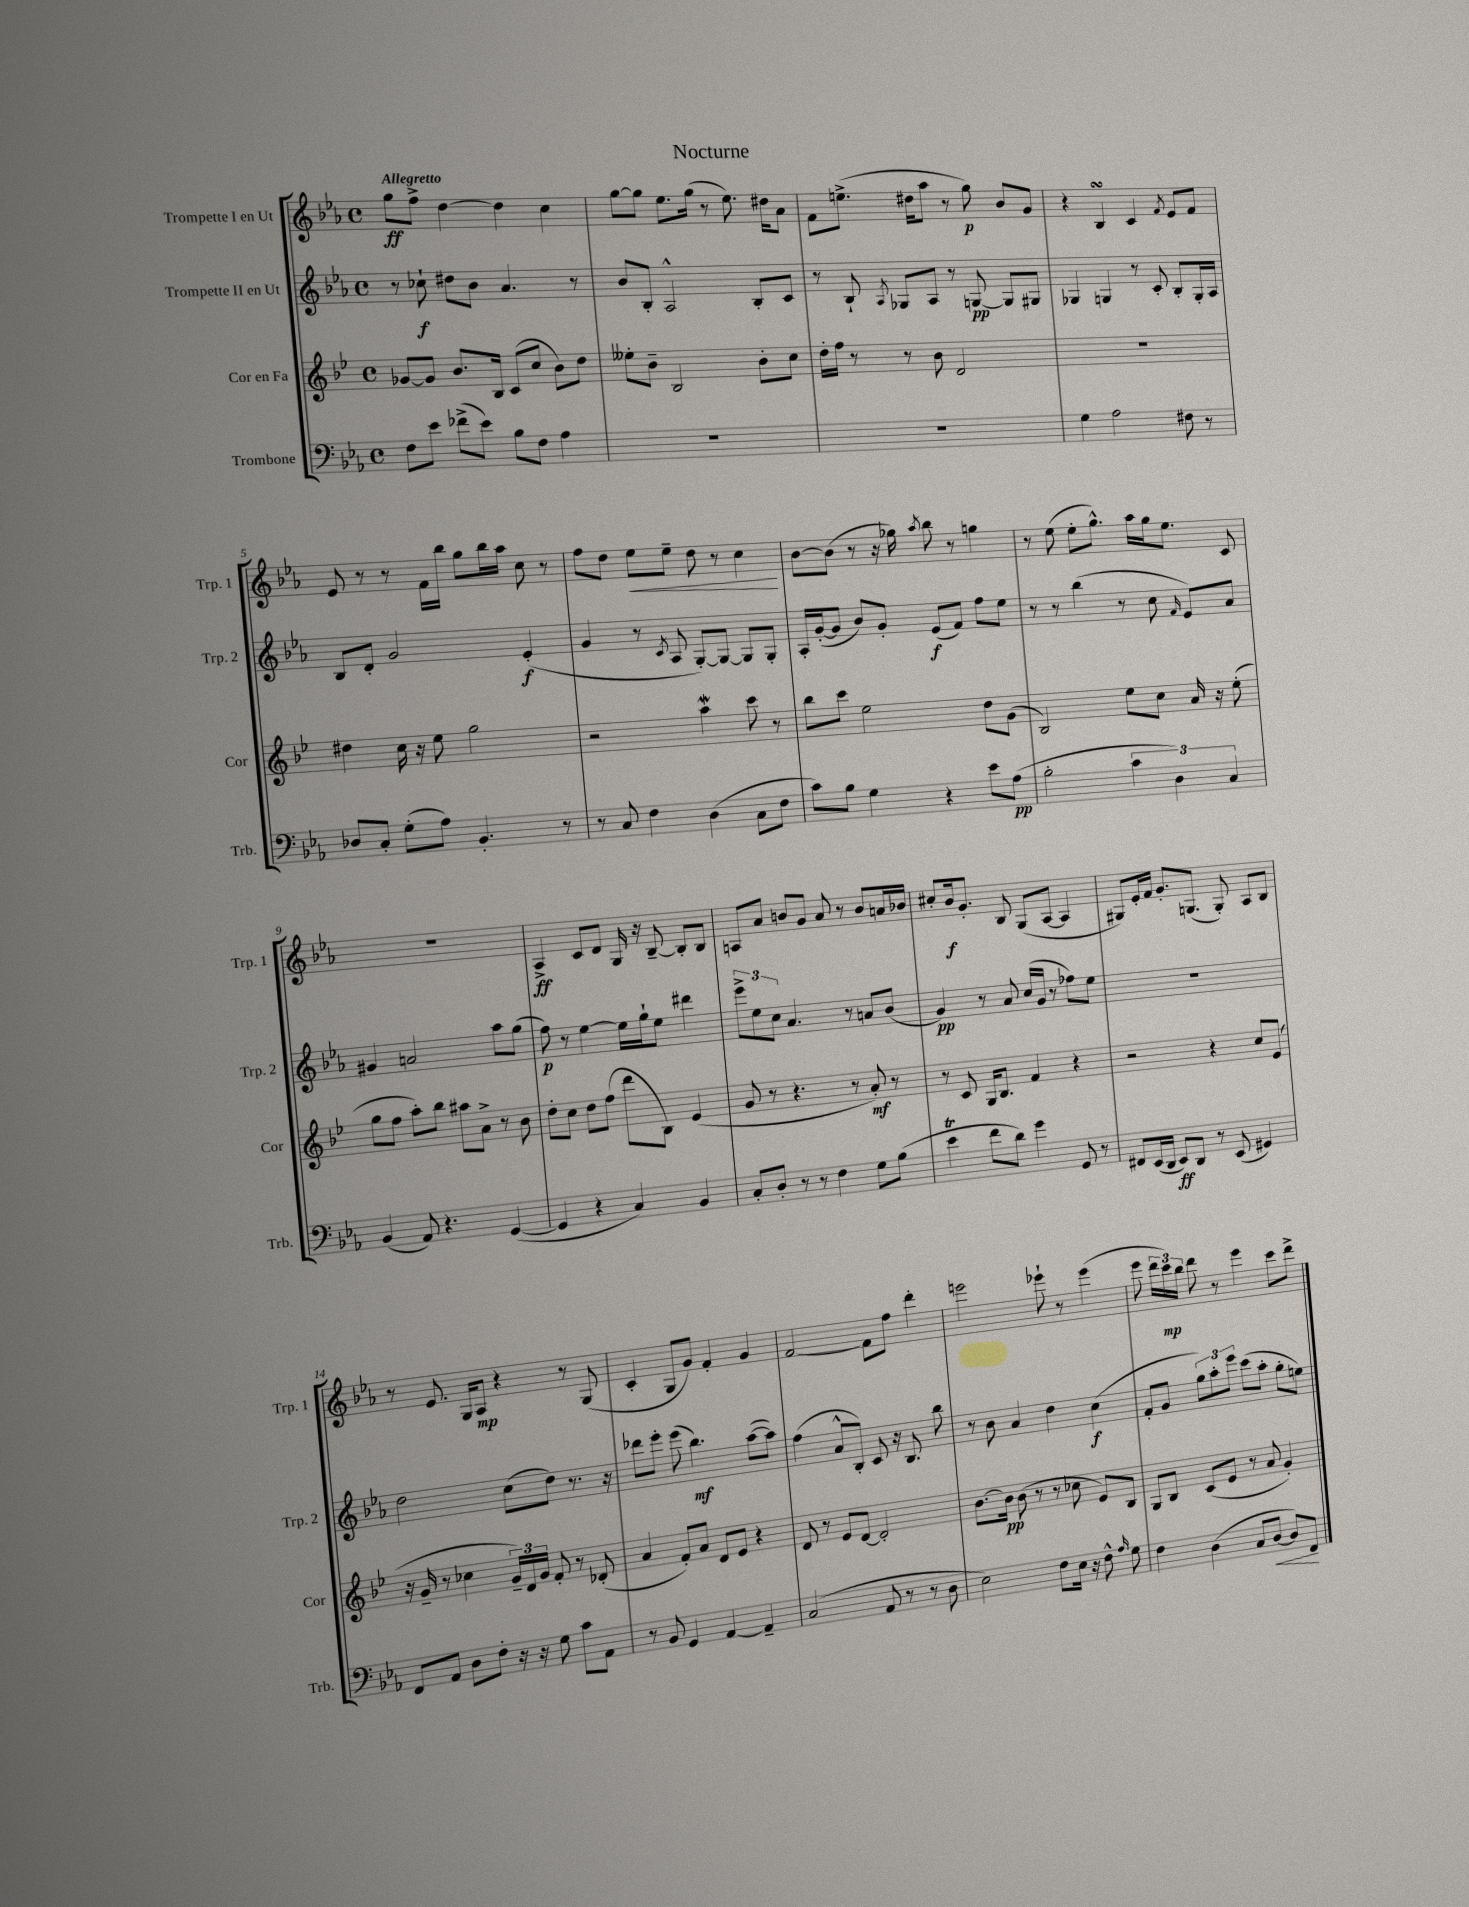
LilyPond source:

\header { title = "Nocturne" }
<<
\new StaffGroup <<
\new Staff = "s0" \with { instrumentName = "Trompette I en Ut" shortInstrumentName = "Trp. 1" } {
    \clef treble \key ees \major \defaultTimeSignature \time 4/4 \tempo "Allegretto"
    \autoBeamOff g''8[\ff f''8]-> d''4~ d''4 c''4 |
    g''8[~ g''8] ees''8.[ g''16]( r8 ees''8.) dis''16[ aes'8] |
    f'8[ e''8.]->( dis''16[ aes''8] r8 g''8\p) bes'8[ g'8] |
    r4 bes4\turn c'4 \acciaccatura { f'8 } ees'8[ f'8] |
    ees'8 r8 r8 f'16[ bes''16] g''8[ bes''16 aes''16] c''8 r8 |
    f''8[ d''8] ees''8[\< ees''8]-- d''8 r8 c''4\! |
    bes'8[~ bes'8]( r8 r16 ges''16) \acciaccatura { aes''8 } bes''8 r8 g''4 |
    r8 ees''8( ees''8[-. g''8.]-^) aes''16[ g''16 ees''8.] c'8 |
    r1 |
    aes4->\ff c'8[ d'8] g16 r16 bes8~-- bes8[-. bes8] |
    a8[ aes'8] b'8[ g'8] aes'8 r8 b'8[ a'16 bes'16] |
    cis''8[-. bes'16\f g'8.]-. bes8 g8[( aes8]~ aes4 |
    gis8[) ees'16-. f'16] g'8.[-. g8.]( g8-.) aes8[ bes8] |
    r8 ees'8. g16[ aes8]\mp r4 r8 g8( |
    c'4-. g8[ g'8]) f'4-. g'4 |
    f'2~ f'8[ f''8] d'''4-. |
    e'''2 ees'''8-! r8 ees'''4( |
    ees'''8 \tuplet 3/2 { d'''16[ c'''16\mp) bes''16] } d'''8 r8 ees'''4 c'''8[ d'''8]-> \bar "|." |
}
\new Staff = "s1" \with { instrumentName = "Trompette II en Ut" shortInstrumentName = "Trp. 2" } {
    \clef treble \key ees \major \defaultTimeSignature \time 4/4
    \autoBeamOff r8 ces''8-!\f dis''8[ bes'8] aes'4. r8 |
    bes'8[ bes8]-. aes2-^ bes8[-. c'8] |
    r8 bes8-! \acciaccatura { aes8 } ges8[ aes8] r8 g8~\pp g8[ gis8] |
    ges4 g4 r8 c'8-. bes8[-. g16-. aes16] |
    bes8[ d'8]-. g'2 ees'4-.\f( |
    g'4 r8 \acciaccatura { c'8 } aes8 g8[~-.) g8]~ g8[ g8]-. |
    aes16[-. g'16~-.( g'8] bes'8[) g'8]-. ees'8[\f( f'8]) f''8[ ees''8] |
    r8 r8 bes''4( r8 c''8 \grace { f'16 } ees'8[) aes'8] |
    gis'4 a'2 aes''8[ g''8]( |
    f''8\p) r8 ees''4~ ees''16[ g''16-! ees''8] dis'''4 |
    \tuplet 3/2 { ees'''8[-> ees''8 c''8] } aes'4. r8 a'8[ bes'8]( |
    g'4\pp) r8 aes'8 c''16[( g'16] r8 fes''8[) ees''8] |
    r1 |
    d''2 c''8[( d''8]) r8. r16 |
    des'''8[ ees'''8]-. ees'''8( bes''4.\mf) aes''8[~( aes''8]) |
    f''4( aes'8[-^ bes8]-.) c'8 r16 bes8. bes''8 |
    r8 bes'8 aes'4 d''4 c''4\f( |
    f'8[-. g'8] \tuplet 3/2 { g''8[) aes''8-. ees'''8] } c'''8[( aes''8]-. g''8[-. e''8]) \bar "|." |
}
\new Staff = "s2" \with { instrumentName = "Cor en Fa" shortInstrumentName = "Cor" } {
    \clef treble \key bes \major \defaultTimeSignature \time 4/4
    \autoBeamOff ges'8[~ ges'8] bes'8.[ bes16] c'8[( c''8] bes'8[) d''8] |
    eeses''8[-. bes'8]-- bes2 bes'8[-. c''8] |
    d''16[-. f''16] r8 r8 bes'8 d'2 |
    R1 |
    dis''4 c''16 r16 ees''8 g''2 |
    r2 a''4\mordent c'''8 r8 |
    bes''8[ c'''8] ees''2 d''8[ g'8]( |
    bes2) ees''8[ c''8] a'16 r16 ees''8-.( |
    g''8[ f''8] a''8[-.) bes''8] ais''8[ a'8]-> r8 bes'8 |
    d''8[-. c''8] d''8[ f''8]( d'''8[ bes8]) ees'4( |
    g'8 r8 r4. r8 a'8-.\mf) r8 |
    r8 c'8 g16[ bes8.] f'4 r4 |
    r2 r4 c''8[ ees'8]( |
    r16 g'16-- r8 ces''4 \tuplet 3/2 { g'16[--) d'16 g'16] } f'8-. r8 des'8-.( |
    a'4 f'8[-.) a'8] d'8[ ees'8] r4 |
    d'8 r8 ees'8[ d'8]~ d'2-. |
    bes'8.[~ bes'16]\pp bes'8( r8 r8 ces''8 ees'8[) bes8] |
    g8[ bes8] c'8[( ees'8] r8 a'8 g'4-.) \bar "|." |
}
\new Staff = "s3" \with { instrumentName = "Trombone" shortInstrumentName = "Trb." } {
    \clef bass \key ees \major \defaultTimeSignature \time 4/4
    \autoBeamOff f8[ ees'8] fes'8[->( ees'8]) bes8[ f8] aes4 |
    R1 |
    R1 |
    g4 aes2 fis8 r8 |
    des8[ c8]-. g8[-.( aes8]) bes,4.-. r8 |
    r8 c8 f4 d4( c8[ f8] |
    c'8[) bes8] g4 r4 ees'8[ aes8]\pp( |
    bes2-. \tuplet 3/2 { c'4 d4) c4 } |
    bes,4( aes,8) r4. g,4~( |
    g,4 r4 c4) bes,4 |
    c8[-. d8]-. r8 r8 f4 g8[ bes8]( |
    ees'4\trill f'8[ d'8]) g'4 g,8 r8 |
    fis,8[ ees,16( d,16] ees,8[\ff) d,8] r8 ees,8( gis,4) |
    f,8[ aes,8] d8[ f8]-. r16 r16 g8 c'8[ aes,8] |
    r8 bes,8 g,4 aes,4~ aes,4-- |
    c2( aes,8 r8 r8 d8 |
    ees2) f8[ ees16] r16 f8-^ \grace { aes16 } g8 |
    f4 d4( c8[ d8]~\< d8[) f,8]\! \bar "|." |
}
>>
>>
